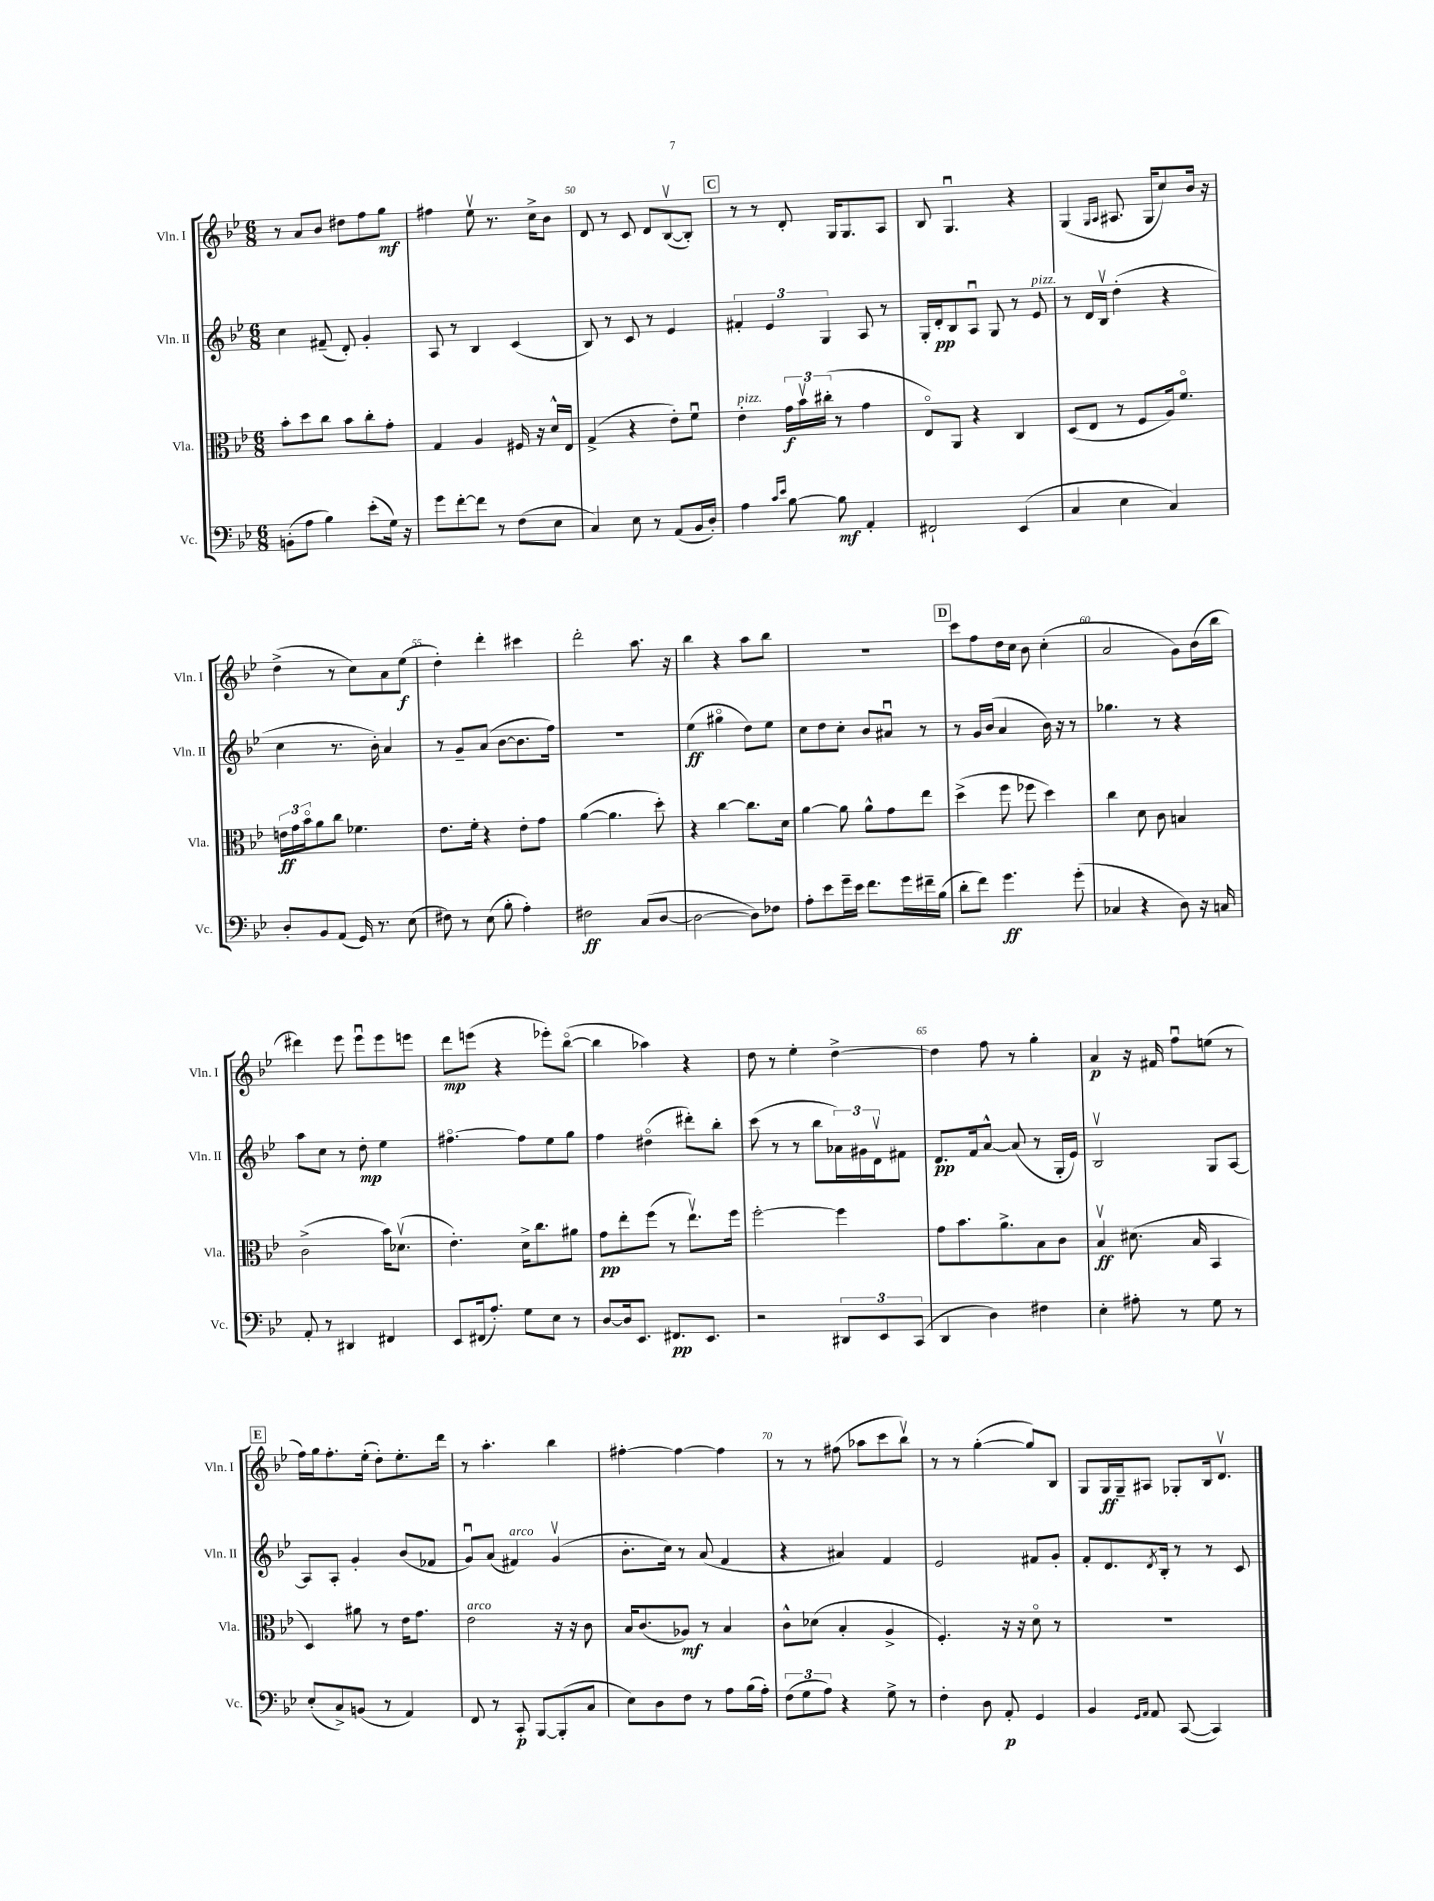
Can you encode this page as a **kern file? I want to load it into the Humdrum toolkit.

**kern	**dynam	**kern	**dynam	**kern	**dynam	**kern	**dynam
*part4	*part4	*part3	*part3	*part2	*part2	*part1	*part1
*staff4	*staff4	*staff3	*staff3	*staff2	*staff2	*staff1	*staff1
*I"Vc.	*	*I"Vla.	*	*I"Vln. II	*	*I"Vln. I	*
*I'Vc.	*	*I'Vla.	*	*I'Vln. II	*	*I'Vln. I	*
*clefF4	*	*clefC3	*	*clefG2	*	*clefG2	*
*k[b-e-]	*	*k[b-e-]	*	*k[b-e-]	*	*k[b-e-]	*
*M6/8	*	*M6/8	*	*M6/8	*	*M6/8	*
=48	=48	=48	=48	=48	=48	=48	=48
(8BBn'\L	.	8b-'\L	.	4cc\	.	8r	.
8A\J	.	8dd\	.	.	.	8a/L	.
4B-\)	.	8cc\J	.	(8f#X~/	.	8b-/J	.
.	.	8b-\L	.	8d'/)	.	8dd#X\L	.
(8e-'\L	.	8cc'\	.	4g'/	.	8ff\	.
16G\Jk)	.	8g'\J	.	.	.	8gg\J	mf
16r	.	.	.	.	.	.	.
=49	=49	=49	=49	=49	=49	=49	=49
8g\L	.	4G/	.	8A/	.	4ff#X\	.
[8f'\	.	.	.	8r	.	.	.
8f\J]	.	4A/	.	4B-/	.	8ee-v\	.
8r	.	.	.	.	.	8.r	.
(8F\L	.	16F#X/	.	(4c/	.	.	.
.	.	16r	.	.	.	16cc^\KL	.
8E-\J	.	16d^^/LL	.	.	.	8b-\J	.
.	.	16E-/JJ	.	.	.	.	.
=50	=50	=50	=50	=50	=50	=50	=50
4C/)	.	(4G^/	.	8B-/)	.	8d/	.
.	.	.	.	8r	.	8r	.
8E-\	.	4r	.	8c/	.	8c/	.
8r	.	.	.	8r	.	8d/L	.
(8AA/L	.	8e-'\L)	.	4e-/	.	([8B-v/	.
16BB-/L	.	8fu\J	.	.	.	8B-'/J])	.
16D'/JJ)	.	.	.	.	.	.	.
!!LO:REH:place=s1:t=C
=51	=51	=51	=51	=51	=51	=51	=51
!	!	!LO:TX:a:i:t=pizz.	!	!	!	!	!
4A\	.	4e-'\	.	6f#X'/	.	8r	.
.	.	.	.	.	.	8r	.
.	.	.	.	6e-/	.	.	.
16qqc/LL	.	.	.	.	.	.	.
16qqe-/JJ	.	.	.	.	.	.	.
[8B-\	.	24g\LL	f	.	.	8d'/	.
.	.	24b-v\	.	.	.	.	.
.	.	(24cc#X'\JJ	.	6G/	.	.	.
8B-\]	mf	8r	.	.	.	16G/KL	.
.	.	.	.	.	.	8.G/	.
4AA'/	.	4g\	.	8A/	.	.	.
.	.	.	.	8r	.	8A/J	.
=52	=52	=52	=52	=52	=52	=52	=52
2FF#X`/	.	8E-/L)	.	16G'/LL	.	8B-/	.
.	.	.	.	16d'/J	pp	.	.
.	.	8AA/J	.	8B-/	.	4.Gu/	.
.	.	4r	.	8Au/J	.	.	.
.	.	.	.	8G/	.	.	.
(4EE-/	.	4C/	.	8r	.	4r	.
!	!	!	!	!LO:TX:a:i:t=pizz.	!	!	!
.	.	.	.	8e-/	.	.	.
=53	=53	=53	=53	=53	=53	=53	=53
4C/	.	(8D/L	.	8r	.	(4G/	.
.	.	8E-/J	.	16d/LL	.	.	.
.	.	.	.	16B-v/JJ	.	.	.
.	.	.	.	.	.	16qqG/LL	.
.	.	.	.	.	.	16qqA/JJ	.
4E-\	.	8r	.	(4dd'\	.	8.A#X/	.
.	.	8F/L	.	.	.	.	.
.	.	.	.	.	.	16G/KL	.
4C/)	.	16A/k)	.	4r	.	8cc/)	.
.	.	8.f/J	.	.	.	.	.
.	.	.	.	.	.	16b-/Jk	.
.	.	.	.	.	.	16r	.
!!LO:LB:g=z
=54	=54	=54	=54	=54	=54	=54	=54
8D'/L	.	24en\LL	ff	4cc\	.	(4dd^\	.
.	.	24g\	.	.	.	.	.
.	.	24b-\J	.	.	.	.	.
8BB-/	.	8a\	.	.	.	.	.
(8AA/J	.	8cc\J	.	8.r	.	8r	.
16GG/)	.	4.f-X\	.	.	.	8cc\L)	.
8.r	.	.	.	16b-'\)	.	.	.
.	.	.	.	4a/	.	8a\	.
(8E-\	.	.	.	.	.	(8ee-\J	f
=55	=55	=55	=55	=55	=55	=55	=55
8F#X\)	.	8.e-\L	.	8r	.	4dd'\)	.
8r	.	.	.	8g~/L	.	.	.
.	.	16f'\Jk	.	.	.	.	.
(8E-\	.	4r	.	(8a/J	.	4ddd'\	.
8B-'\	.	.	.	[8b-\L	.	.	.
4A'\)	.	8e-'\L	.	8.b-\]	.	4ccc#X\	.
.	.	8g\J	.	.	.	.	.
.	.	.	.	16ff\Jk)	.	.	.
=56	=56	=56	=56	=56	=56	=56	=56
2F#X\	ff	([4a\	.	2.r	.	2ddd'\	.
.	.	4.a\]	.	.	.	.	.
(8C/L	.	.	.	.	.	8.aa\	.
[8D/J	.	8dd'\)	.	.	.	.	.
.	.	.	.	.	.	16r	.
=57	=57	=57	=57	=57	=57	=57	=57
2D\_	.	4r	.	(4ee-\	ff	4bb-\	.
.	.	[4cc\	.	4gg#X\	.	4r	.
8D\L])	.	8.cc\L]	.	8dd\L)	.	8aa\L	.
8F-X\J	.	.	.	8ee-\J	.	8bb-\J	.
.	.	16d\Jk	.	.	.	.	.
=58	=58	=58	=58	=58	=58	=58	=58
8A'\L	.	[4a\	.	8cc\L	.	2.r	.
8e-\	.	.	.	8dd\	.	.	.
16g~\L	.	8a\]	.	8cc'\J	.	.	.
16e-\JJ	.	.	.	.	.	.	.
8.f\L	.	8a^^\L	.	8b-/L	.	.	.
.	.	8g\	.	8a#Xu/J	.	.	.
16g\L	.	.	.	.	.	.	.
16f#X~\	.	8ee-\J	.	8r	.	.	.
(16B-\JJ	.	.	.	.	.	.	.
!!LO:REH:place=s1:t=D
=59	=59	=59	=59	=59	=59	=59	=59
8d'\L	.	(4dd^\	.	8r	.	8ccc\L	.
8f\J)	.	.	.	16g/LL	.	8ff\	.
.	.	.	.	(16b-/JJ	.	.	.
4.g\	ff	8ff\	.	4a/	.	16dd\L	.
.	.	.	.	.	.	16cc\JJ	.
.	.	8ff-X\	.	.	.	8b-\	.
.	.	4dd\)	.	16b-\)	.	(4cc'\	.
.	.	.	.	16r	.	.	.
(8g'\	.	.	.	8r	.	.	.
=60	=60	=60	=60	=60	=60	=60	=60
4C-X/	.	4cc\	.	4.gg-X\	.	2a/	.
4r	.	8d\	.	.	.	.	.
.	.	8c\	.	8r	.	.	.
8D\)	.	4Bn/	.	4r	.	8g\L)	.
16r	.	.	.	.	.	(16b-\L	.
16Cn/	.	.	.	.	.	16bb-\JJ	.
!!LO:LB:g=z
=61	=61	=61	=61	=61	=61	=61	=61
8AA'/	.	(2c^\	.	8aa\L	.	4ddd#X\)	.
8r	.	.	.	8cc\J	.	.	.
4DD#X/	.	.	.	8r	.	8eee-\	.
.	.	.	.	8dd'\	mp	8eee-u\L	.
4FF#X/	.	16b-\KL)	.	4ee-\	.	8eee-\	.
.	.	(8.d-Xv\J	.	.	.	.	.
.	.	.	.	.	.	8eeen\J	.
=62	=62	=62	=62	=62	=62	=62	=62
8EE-/L	.	4.e-'\)	.	[4.ff#X\	.	8ddd\L	mp
(16FF#X/k	.	.	.	.	.	(8eeen\J	.
8.A'/J)	.	.	.	.	.	.	.
.	.	.	.	.	.	4r	.
8G\L	.	16d^\KL	.	8ff#\L]	.	.	.
.	.	8.cc\	.	.	.	.	.
8E-\J	.	.	.	8ee-\	.	8eee-X'\L)	.
8r	.	8a#X\J	.	8gg\J	.	([8bb-\J	.
=63	=63	=63	=63	=63	=63	=63	=63
[8D/L	.	8g\L	pp	4ff\	.	4bb-\]	.
16D/k]	.	8ee-'\	.	.	.	.	.
8.EE-/J	.	.	.	.	.	.	.
.	.	(8ff\J	.	(4dd#X\	.	4aa-X\)	.
8.FF#X/L	pp	8r	.	.	.	.	.
.	.	8.ee-v\L)	.	8ddd#X'\L)	.	4r	.
8.EE-/J	.	.	.	.	.	.	.
.	.	.	.	8bb-'\J	.	.	.
.	.	16ff\Jk	.	.	.	.	.
=64	=64	=64	=64	=64	=64	=64	=64
2r	.	[2ff'\	.	(8ccc\	.	8dd\	.
.	.	.	.	8r	.	8r	.
.	.	.	.	8r	.	4ee-'\	.
.	.	.	.	8bb-\L	.	.	.
12DD#X/L	.	4ff\]	.	24a-X\L)	.	[4dd^\	.
.	.	.	.	24g#X\	.	.	.
12EE-/	.	.	.	24dv\J	.	.	.
.	.	.	.	8f#X\J	.	.	.
(12CC/J	.	.	.	.	.	.	.
=65	=65	=65	=65	=65	=65	=65	=65
4DD/	.	8g\L	.	8.d/L	pp	4dd\]	.
.	.	8.b-\	.	.	.	.	.
.	.	.	.	16f/k	.	.	.
4D\)	.	.	.	[8a^^/J	.	8ff\	.
.	.	8.a^\	.	.	.	.	.
.	.	.	.	(8a/]	.	8r	.
4F#X\	.	8B-\	.	8r	.	4gg'\	.
.	.	8c\J	.	16G'/LL	.	.	.
.	.	.	.	16e-/JJ)	.	.	.
=66	=66	=66	=66	=66	=66	=66	=66
4E-'\	.	4B-v/	ff	2B-v/	.	4a/	p
8A#X'\	.	(8.d#X\	.	.	.	16r	.
.	.	.	.	.	.	16f#X/	.
8r	.	.	.	.	.	8ffu\L	.
.	.	16B-/	.	.	.	.	.
8G\	.	4BB-/	.	8G/L	.	(8een\J	.
8r	.	.	.	[8A/J	.	8r	.
!!LO:LB:g=z
!!LO:REH:place=s1:t=E
=67	=67	=67	=67	=67	=67	=67	=67
(8E-'/L	.	4D/)	.	8A/L]	.	16ff\LL)	.
.	.	.	.	.	.	16gg\J	.
8C^/)	.	.	.	8A'/J	.	8.ff'\	.
(8BBn/J	.	8a#X\	.	4g'/	.	.	.
.	.	.	.	.	.	(16ee-'\Jk	.
8r	.	8r	.	.	.	8dd'\L)	.
4AA/)	.	16e-\KL	.	(8b-/L	.	8.ee-'\	.
.	.	8.g\J	.	.	.	.	.
.	.	.	.	8f-X/J	.	.	.
.	.	.	.	.	.	16ddd\Jk	.
=68	=68	=68	=68	=68	=68	=68	=68
!	!	!LO:TX:a:i:t=arco	!	!	!	!	!
8FF/	.	2e-\	.	8gu/L)	.	8r	.
8r	.	.	.	(8a/J	.	4.aa'\	.
!	!	!	!	!LO:TX:a:i:t=arco	!	!	!
8CC'/	p	.	.	4f#X/)	.	.	.
[8BBB-/L	.	.	.	.	.	.	.
(8BBB-'/]	.	16r	.	(4gv/	.	4bb-\	.
.	.	16r	.	.	.	.	.
8C/J	.	8c\	.	.	.	.	.
=69	=69	=69	=69	=69	=69	=69	=69
8E-\L)	.	16B-/KL	.	8.b-'\L	.	[4ff#X'\	.
.	.	(8.c/	.	.	.	.	.
8D\	.	.	.	.	.	.	.
.	.	.	.	16cc\Jk)	.	.	.
8F\J	.	8A-X/J)	mf	8r	.	4ff#\_	.
8r	.	8r	.	(8a/	.	.	.
8A\L	.	4B-/	.	4f/	.	4ff#\]	.
(16B-\L	.	.	.	.	.	.	.
16A'\JJ)	.	.	.	.	.	.	.
=70	=70	=70	=70	=70	=70	=70	=70
(12F\L	.	8c^^\L	.	4r	.	8r	.
12G\	.	.	.	.	.	.	.
.	.	(8d-X\J	.	.	.	8r	.
12A\J)	.	.	.	.	.	.	.
4r	.	4B-'/	.	4a#X/)	.	(8ff#X\	.
.	.	.	.	.	.	8aa-X\L	.
8G^\	.	4A^/	.	4f/	.	8ccc\	.
8r	.	.	.	.	.	8bb-v\J)	.
=71	=71	=71	=71	=71	=71	=71	=71
4F'\	.	4.F'/)	.	2e-/	.	8r	.
.	.	.	.	.	.	8r	.
8D\	.	.	.	.	.	([4gg'\	.
8AA'/	p	16r	.	.	.	.	.
.	.	16r	.	.	.	.	.
4GG/	.	8d\	.	8f#X/L	.	8gg/L])	.
.	.	8r	.	8g'/J	.	8B-/J	.
=72	=72	=72	=72	=72	=72	=72	=72
4BB-/	.	2.r	.	8f'/L	.	8G/L	.
.	.	.	.	8.d/	.	16G/L	ff
.	.	.	.	.	.	16G~/J	.
16qqGG/LL	.	.	.	.	.	.	.
16qqAA/JJ	.	.	.	.	.	.	.
8AA/	.	.	.	.	.	8A#X/J	.
.	.	.	.	8qd/	.	.	.
.	.	.	.	16B-'/Jk	.	.	.
([8CC/	.	.	.	8r	.	8G-X'/L	.
4CC/])	.	.	.	8r	.	16B-/k	.
.	.	.	.	.	.	8.dv/J	.
.	.	.	.	8c/	.	.	.
==	==	==	==	==	==	==	==
*-	*-	*-	*-	*-	*-	*-	*-
